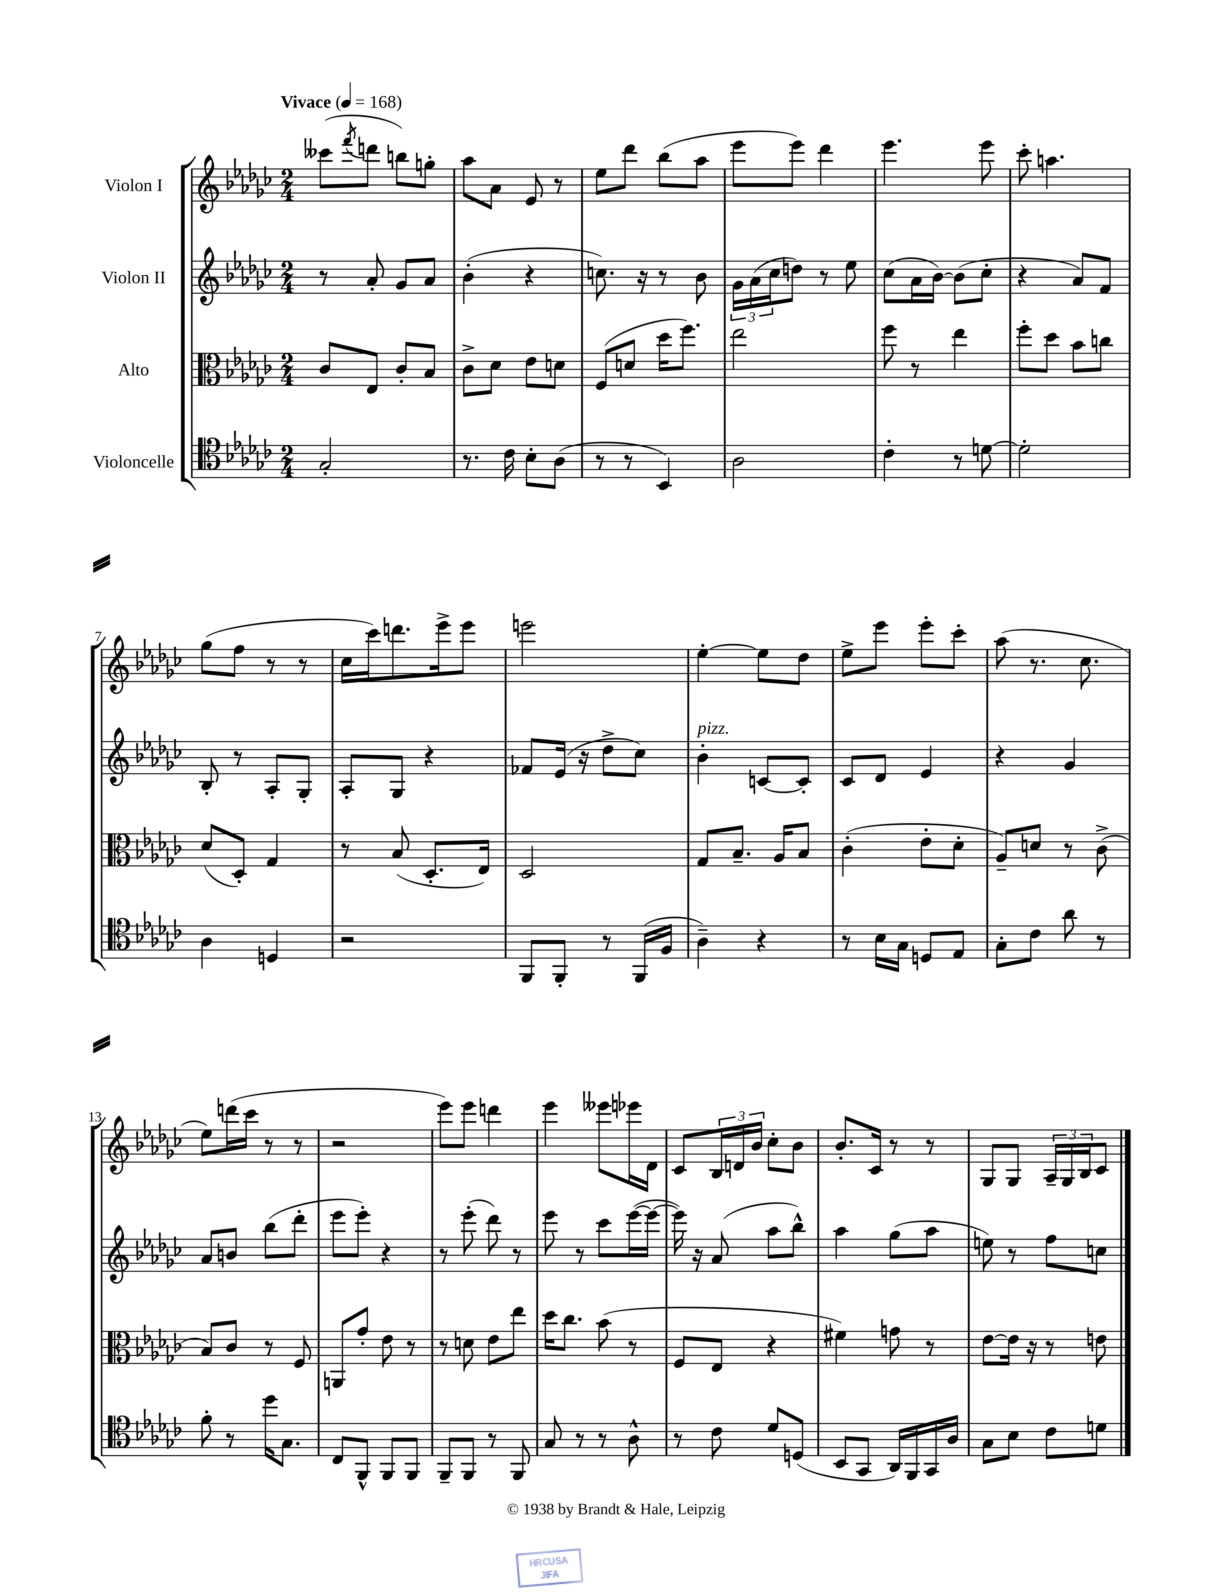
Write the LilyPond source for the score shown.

<<
\new StaffGroup <<
\new Staff = "s0" \with { instrumentName = "Violon I" } {
    \clef treble \key ges \major \numericTimeSignature \time 2/4 \tempo "Vivace" 4 = 168
    ceses'''8( \acciaccatura { f'''8 } d'''8 b''8) g''8-. |
    aes''8 aes'8 ees'8 r8 |
    ees''8 des'''8 bes''8( aes''8 |
    ees'''8 ees'''8) des'''4 |
    ees'''4. ees'''8 |
    ces'''8-. a''4. |
    ges''8( f''8 r8 r8 |
    ces''16 ces'''16) d'''8. ees'''16-> ees'''8 |
    e'''2 |
    ees''4~-. ees''8 des''8 |
    ees''8-> ees'''8 ees'''8-. ces'''8-. |
    aes''8( r8. ces''8. |
    ees''8) d'''16( ces'''16 r8 r8 |
    r2 |
    ees'''8) ees'''8 d'''4 |
    ees'''4 eeses'''8 ees'''16 des'16 |
    ces'8 \tuplet 3/2 { bes16 d'16 bes'16 } ces''8-. bes'8 |
    bes'8.-. ces'16 r8 r8 |
    ges8 ges8 \tuplet 3/2 { aes16-- ges16 bes16 } ces'8 \bar "|." |
}
\new Staff = "s1" \with { instrumentName = "Violon II" } {
    \clef treble \key ges \major \numericTimeSignature \time 2/4
    r8 aes'8-. ges'8 aes'8 |
    bes'4-.( r4 |
    c''8.) r16 r8 bes'8 |
    \tuplet 3/2 { ges'16 aes'16( ces''16 } d''8) r8 ees''8 |
    ces''8( aes'16 bes'16~) bes'8( ces''8-. |
    r4 aes'8) f'8 |
    bes8-. r8 aes8-. ges8-. |
    aes8-. ges8 r4 |
    fes'8 ees'16( r16 des''8-> ces''8) |
    bes'4-.^\markup { \italic "pizz." } c'8~ c'8-. |
    ces'8 des'8 ees'4 |
    r4 ges'4 |
    aes'8 b'8 bes''8( des'''8-. |
    ees'''8 ees'''8-.) r4 |
    r8 ees'''8-.( des'''8) r8 |
    ees'''8 r8 ces'''8 ees'''16~( ees'''16~ |
    ees'''16) r16 aes'8( aes''8 bes''8-^) |
    aes''4 ges''8( aes''8 |
    e''8) r8 f''8 c''8 \bar "|." |
}
\new Staff = "s2" \with { instrumentName = "Alto" } {
    \clef alto \key ges \major \numericTimeSignature \time 2/4
    ces'8 ees8 ces'8-. bes8 |
    ces'8-> des'8 ees'8 d'8 |
    f8( d'8 des''16 f''8.) |
    ees''2 |
    f''8 r8 ees''4 |
    f''8-. des''8 bes'8 c''8 |
    des'8( des8-.) ges4 |
    r8 bes8( des8.-. ees16) |
    des2 |
    ges8 bes8.-- aes16 bes8 |
    ces'4-.( ees'8-. des'8-. |
    aes8--) d'8 r8 ces'8->( |
    bes8) ces'8 r8 f8 |
    a,8 ges'8-. ees'8 r8 |
    r8 d'8 ees'8 ees''8 |
    des''16 ces''8. bes'8( r8 |
    f8 ees8 r4 |
    fis'4) g'8 r8 |
    ees'8~ ees'16 r16 r8 e'8 \bar "|." |
}
\new Staff = "s3" \with { instrumentName = "Violoncelle" } {
    \clef tenor \key ges \major \numericTimeSignature \time 2/4
    ges2-. |
    r8. ces'16 bes8-. aes8( |
    r8 r8 bes,4) |
    aes2 |
    ces'4-. r8 d'8~ |
    d'2-. |
    aes4 d4 |
    r2 |
    f,8 f,8-. r8 f,16( f16 |
    aes4--) r4 |
    r8 bes16 ges16 d8 ees8 |
    ges8-. ces'8 aes'8 r8 |
    f'8-. r8 des''16 ges8. |
    ces8 f,8-^ f,8 f,8 |
    f,8-- f,8 r8 f,8 |
    ges8 r8 r8 aes8-^ |
    r8 ces'8 des'8 d8( |
    bes,8 ges,8 aes,16) f,16 ges,16 aes16 |
    ges8 bes8 ces'8 d'8 \bar "|." |
}
>>
>>
